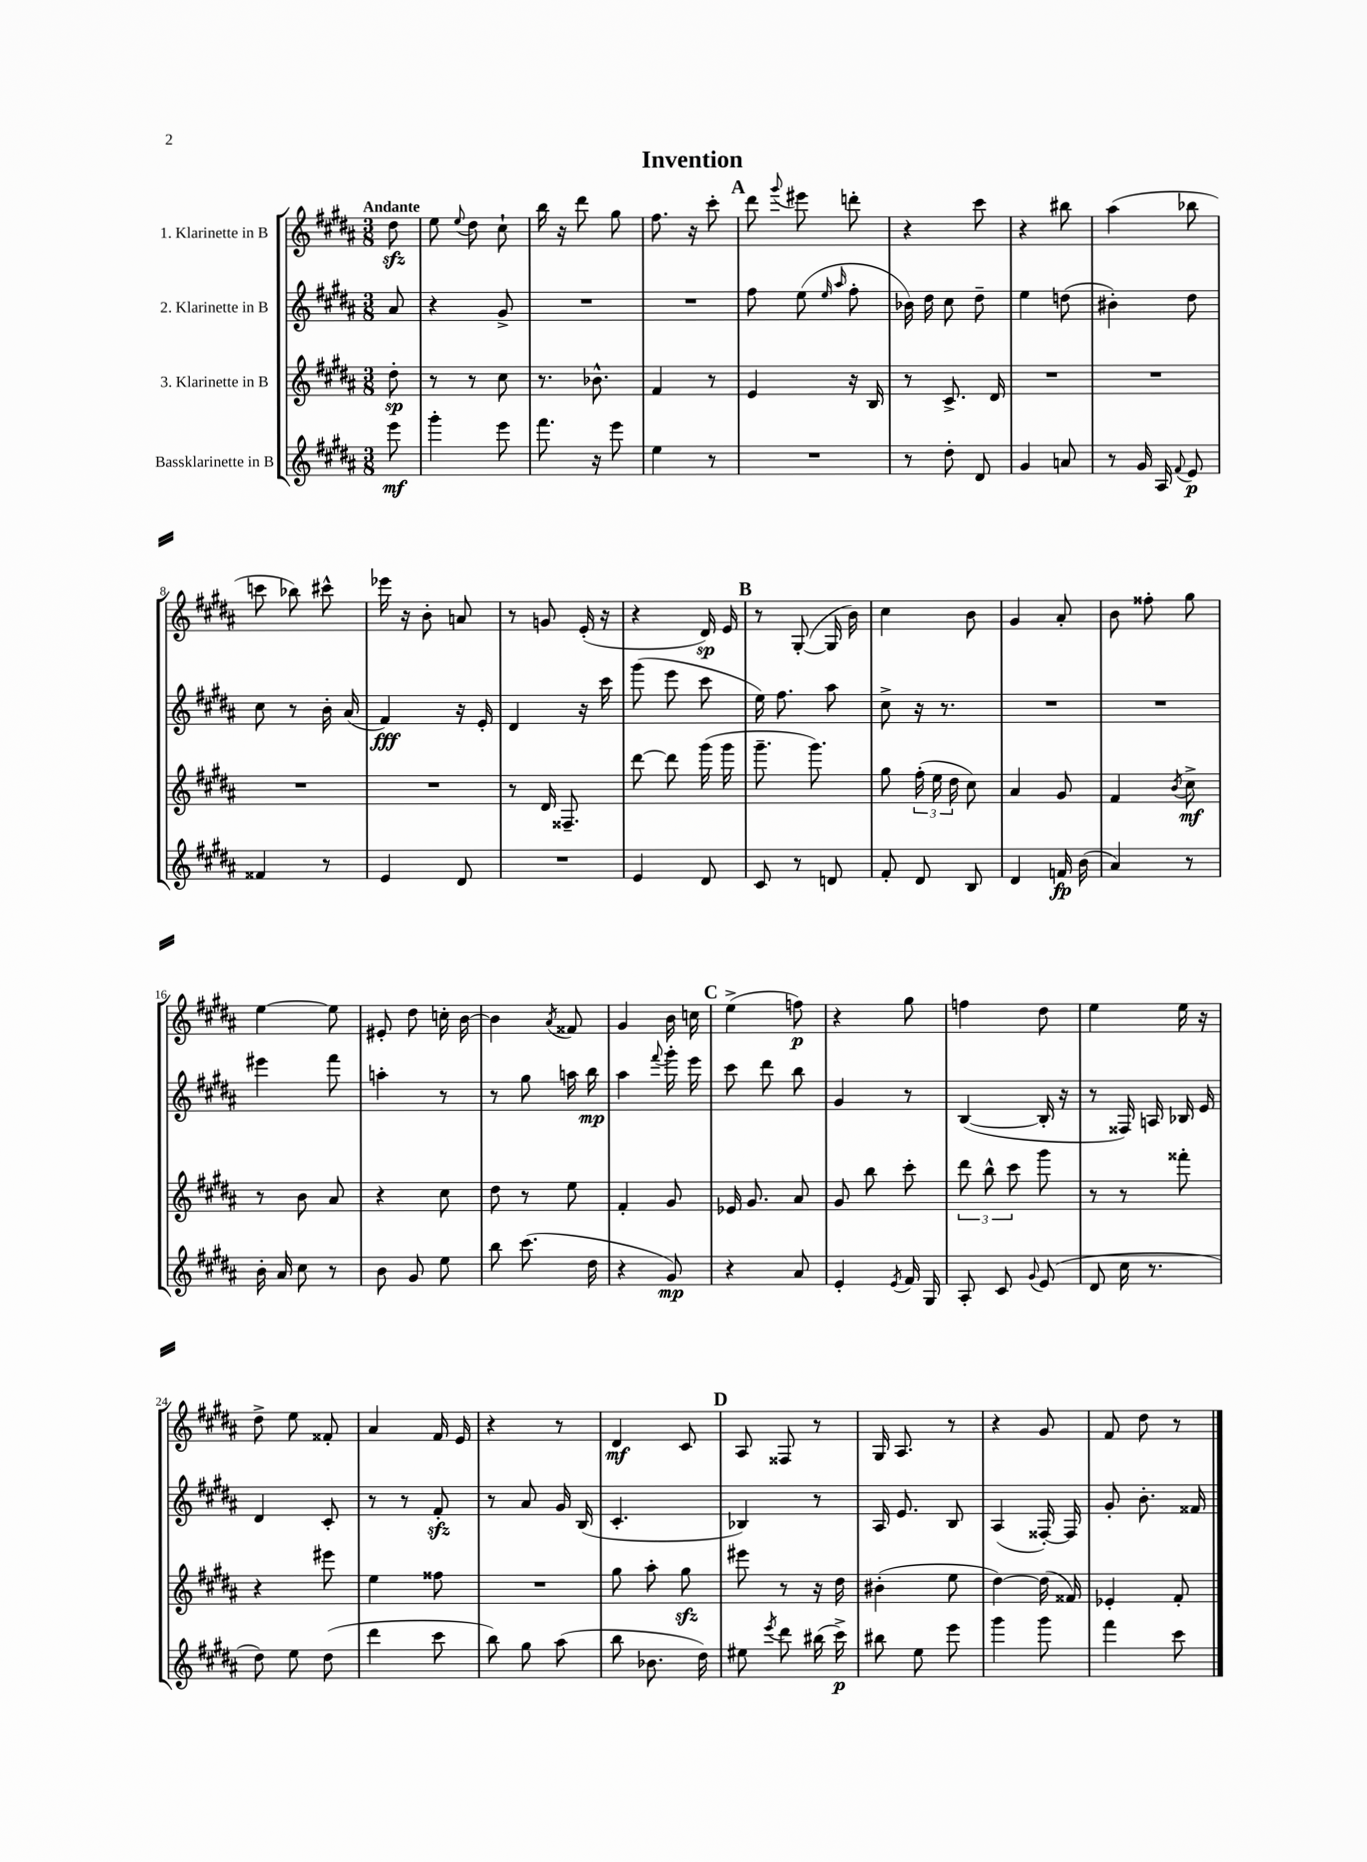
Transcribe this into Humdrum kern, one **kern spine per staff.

**kern	**kern	**kern	**kern
*staff4	*staff3	*staff2	*staff1
*clefG2	*clefG2	*clefG2	*clefG2
*k[f#c#g#d#a#]	*k[f#c#g#d#a#]	*k[f#c#g#d#a#]	*k[f#c#g#d#a#]
*M3/8	*M3/8	*M3/8	*M3/8
8eee\	8dd#'\	8a#/	8dd#\
=	=	=	=
4ggg#'\	8r	4r	8ee\
.	.	.	8qqee/
.	8r	.	8dd#\
8eee\	8cc#\	8g#^/	8cc#`\
=	=	=	=
8.fff#\	8.r	4.r	16bb\
.	.	.	16r
.	.	.	8ddd#\
16r	8.b-^^\	.	.
8eee\	.	.	8gg#\
=	=	=	=
4ee\	4f#/	4.r	8.ff#\
.	.	.	16r
8r	8r	.	8ccc#'\
=	=	=	=
4.r	4e/	8ff#\	8ddd#\
.	.	.	8qqggg#/
.	.	(8ee\	8eee#\
.	.	16qqee/	.
.	.	16qqaa#/	.
.	16r	8ff#'\	8ddd'\
.	16B/	.	.
=	=	=	=
8r	8r	16b-\)	4r
.	.	16dd#\	.
8dd#'\	8.c#^/	8cc#\	.
8d#/	.	8dd#~\	8ccc#\
.	16d#/	.	.
=	=	=	=
4g#/	4.r	4ee\	4r
8a/	.	(8dd\	8bb#\
=	=	=	=
8r	4.r	4b#'\)	(4aa#\
16g#/	.	.	.
16A#/	.	.	.
8qqf#/	.	.	.
8e/	.	8dd#\	8bb-\
=	=	=	=
4f##/	4.r	8cc#\	8ccc\
.	.	8r	8bb-\)
8r	.	16b'\	8ccc#^^\
.	.	(16a#/	.
=	=	=	=
4e/	4.r	4f#/)	16eee-\
.	.	.	16r
.	.	.	8b'\
8d#/	.	16r	8a/
.	.	16e'/	.
=	=	=	=
4.r	8r	4d#/	8r
.	16d#/	.	8g/
.	8.F##~/	.	.
.	.	16r	(16e'/
.	.	16ccc#\	16r
=	=	=	=
4e/	[8ddd#\	(8ggg#\	4r
.	8ddd#\]	8eee\	.
8d#/	(16ggg#\	8ccc#\	16d#/)
.	16ggg#\	.	16e/
=	=	=	=
8c#/	8.ggg#~\	16ee\)	8r
.	.	8.ff#\	.
8r	.	.	([8G#'/
.	8.ggg#\)	.	.
8d/	.	8aa#\	16G#/]
.	.	.	16b\)
=	=	=	=
8f#'/	8gg#\	8cc#^\	4cc#\
8d#/	(24ff#'\	16r	.
.	24ee\	.	.
.	.	8.r	.
.	24dd#\	.	.
8B/	8cc#\)	.	8b\
=	=	=	=
4d#/	4a#/	4.r	4g#/
16f/	8g#/	.	8a#'/
(16b\	.	.	.
=	=	=	=
4a#/)	4f#/	4.r	8b\
.	.	.	8ff##'\
.	8qb/	.	.
8r	8cc#^\	.	8gg#\
=	=	=	=
16b'\	8r	4eee#\	[4ee\
16a#/	.	.	.
8cc#\	8b\	.	.
8r	8a#/	8fff#\	8ee\]
=	=	=	=
8b\	4r	4aa'\	8e#'/
8g#/	.	.	8dd#\
8ee\	8cc#\	8r	16cc'\
.	.	.	[16b\
=	=	=	=
8bb\	8dd#\	8r	4b\]
(8.ccc#\	8r	8gg#\	.
.	.	.	8qa#/
.	8ee\	16aa\	8f##/
16dd#\	.	16bb\	.
=	=	=	=
4r	4f#'/	4aa#\	4g#/
.	.	8qqfff#/	.
8g#/)	8g#/	16ggg#'\	16b\
.	.	16eee\	16cc\
=	=	=	=
4r	16e-/	8ccc#\	(4ee^\
.	8.g#/	.	.
.	.	8ddd#\	.
8a#/	8a#/	8bb\	8ff\)
=	=	=	=
4e'/	8g#/	4g#/	4r
.	8bb\	.	.
8qe/	.	.	.
16f#/	8ccc#'\	8r	8gg#\
16G#/	.	.	.
=	=	=	=
8A#'/	12ddd#\	([4B/	4ff\
.	12bb^^\	.	.
8c#/	.	.	.
.	12ccc#\	.	.
8qqg#/	.	.	.
(8e/	8ggg#\	16B'/]	8dd#\
.	.	16r	.
=	=	=	=
8d#/	8r	8r	4ee\
16cc#\	8r	16F##/)	.
8.r	.	16A/	.
.	8fff##'\	16B-/	16ee\
.	.	16e/	16r
=	=	=	=
8dd#\)	4r	4d#/	8dd#^\
8ee\	.	.	8ee\
(8dd#\	8eee#\	8c#'/	8f##'/
=	=	=	=
4ddd#\	4ee\	8r	4a#/
.	.	8r	.
8ccc#\	8ff##\	8f#'/	16f#/
.	.	.	16e/
=	=	=	=
8bb\)	4.r	8r	4r
8gg#\	.	8a#/	.
(8aa#\	.	16g#/	8r
.	.	(16B/	.
=	=	=	=
8bb\	8gg#\	4.c#'/	4d#/
8.b-\	8aa#'\	.	.
.	8gg#\	.	8c#/
16dd#\)	.	.	.
=	=	=	=
8ee#\	8eee#\	4B-/)	8A#/
8qeee/	.	.	.
8ddd#\	8r	.	8F##/
(16bb#\	16r	8r	8r
16ccc#^\)	16dd#\	.	.
=	=	=	=
8bb#\	(4b#'\	16A#/	16G#/
.	.	8.e/	8.A#/
8ee\	.	.	.
8eee\	8ee\	8B/	8r
=	=	=	=
4ggg#\	[4dd#\)	(4A#/	4r
8ggg#\	(16dd#\]	[16F##'/)	8g#/
.	16f##/)	16F##/]	.
=	=	=	=
4fff#\	4e-'/	8g#'/	8f#/
.	.	8.b'\	8dd#\
8ccc#\	8f#'/	.	8r
.	.	16f##/	.
==	==	==	==
*-	*-	*-	*-
